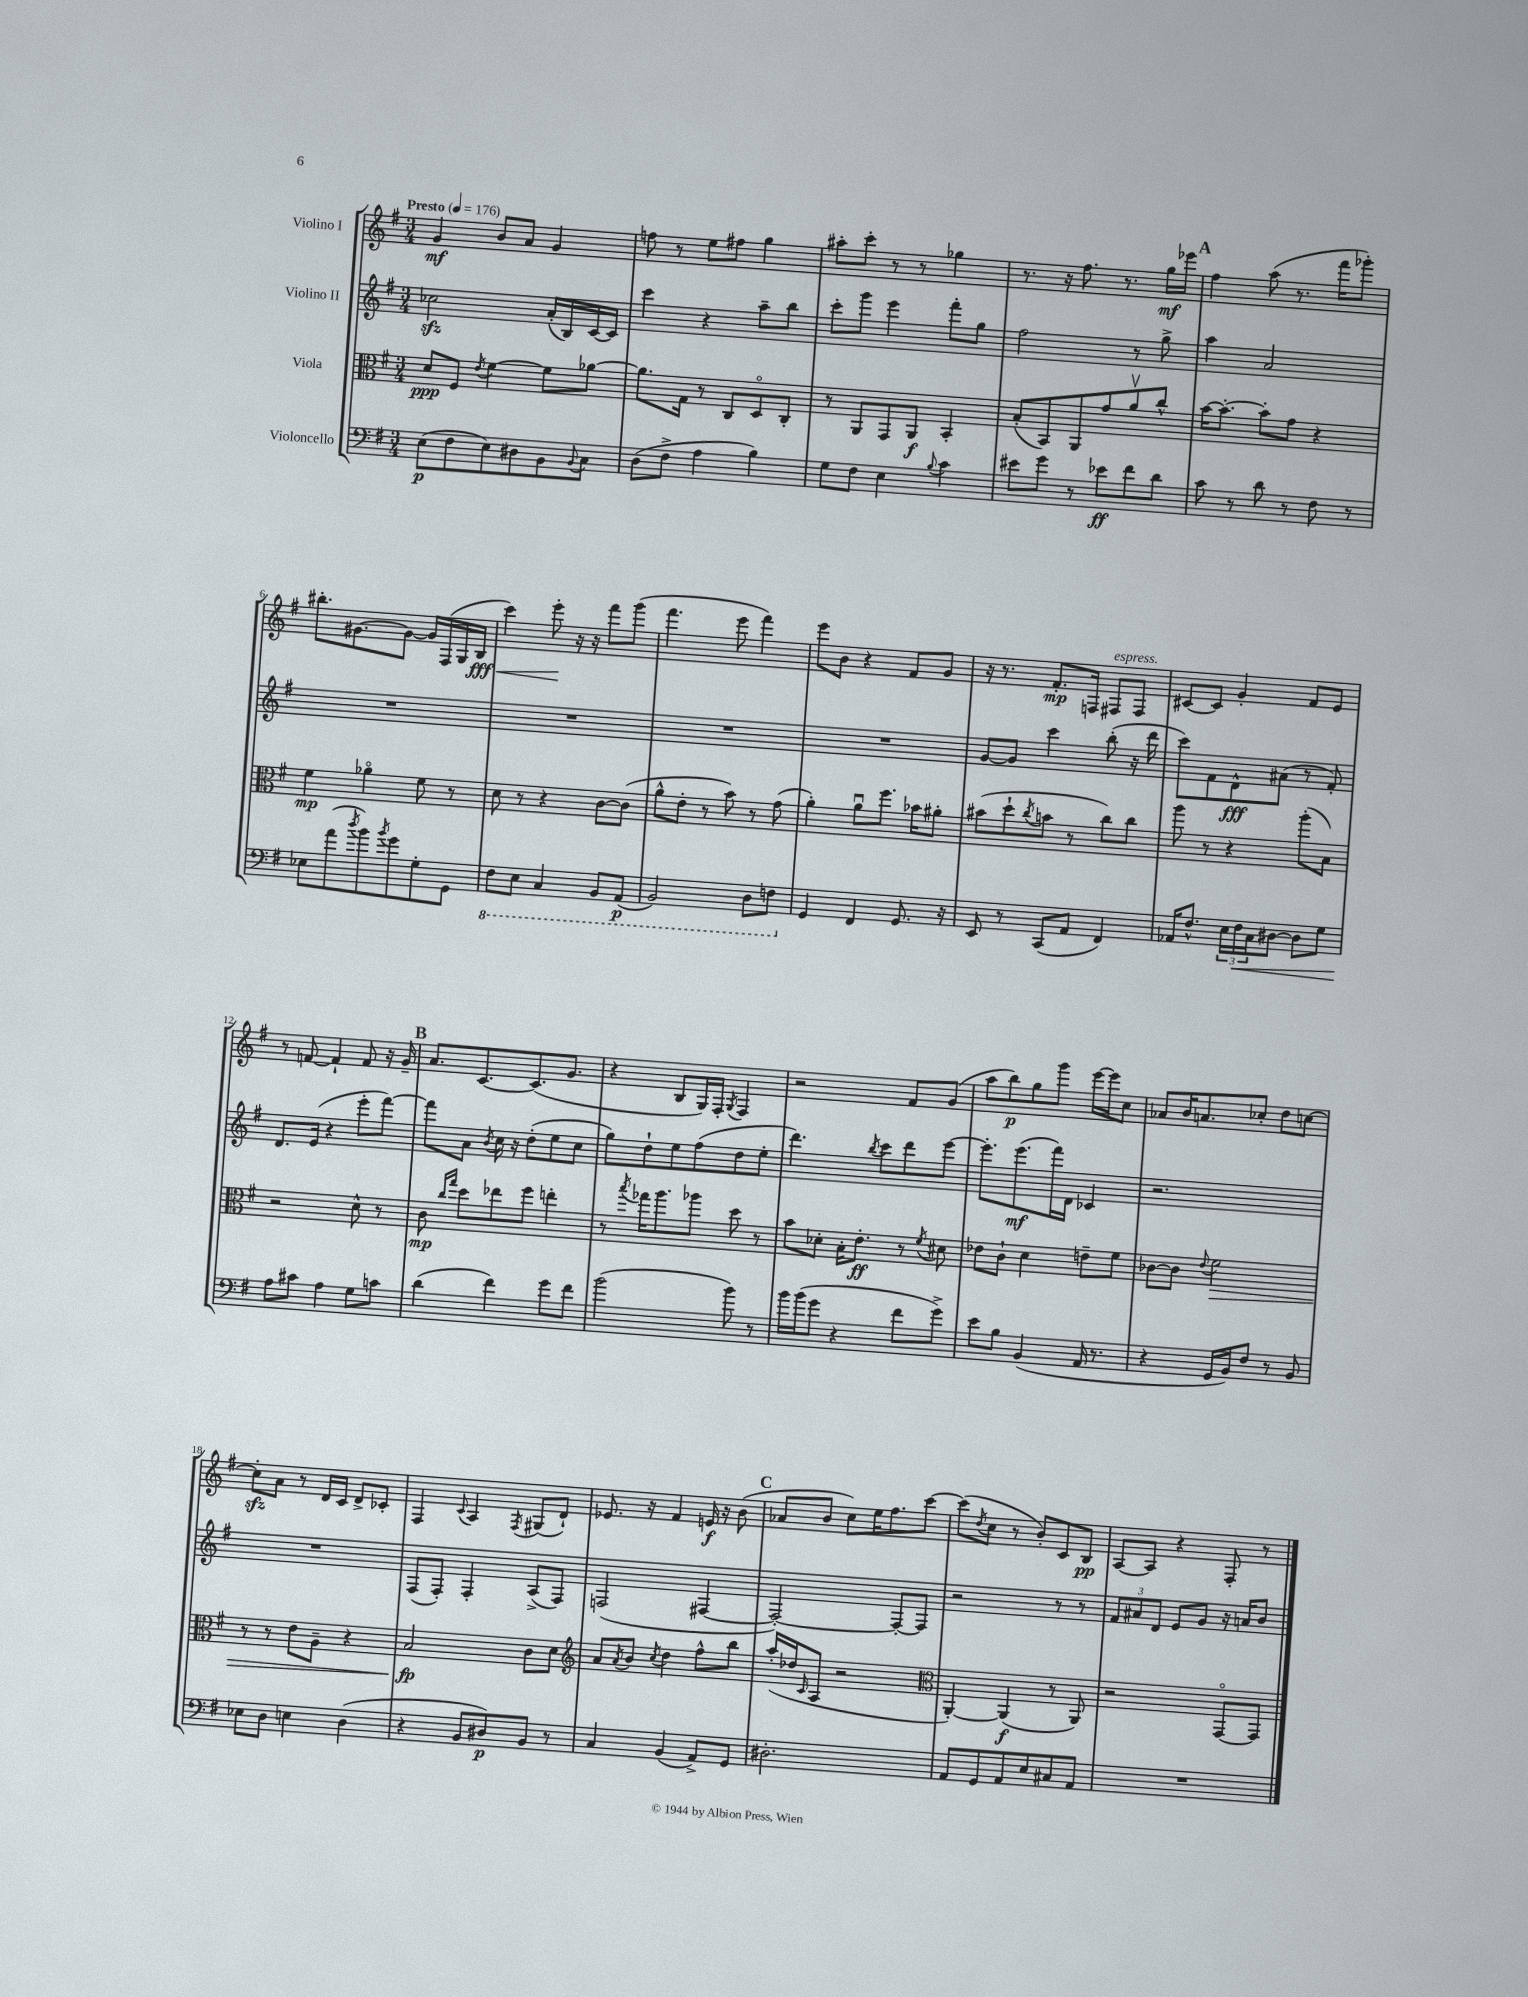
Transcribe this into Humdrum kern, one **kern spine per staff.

**kern	**kern	**kern	**kern
*staff4	*staff3	*staff2	*staff1
*clefF4	*clefC3	*clefG2	*clefG2
*k[f#]	*k[f#]	*k[f#]	*k[f#]
*M3/4	*M3/4	*M3/4	*M3/4
*MM176	*MM176	*MM176	*MM176
(8E\L	8d/L	2cc-\	4g/
8F#\	8F#/J	.	.
.	8qe/	.	.
8E\)	[4f#\	.	8b/L
8D#\	.	.	8a/J
8BB\	8f#\]L	(16a'/LL	4g/
.	.	16B/)	.
8qqBB/	.	.	.
8C\J	[8a-\J	[16c/	.
.	.	16c/]JJ	.
=	=	=	=
(8D\L	8.a-\]L	4ccc\	8ff\
8F#^\J	.	.	8r
.	16G\Jk	.	.
4A\	8r	4r	8ee\L
.	8C/L	.	8ff#\J
4B\)	8Do/	8aa~\L	4gg\
.	8C'/J	8bb\J	.
=	=	=	=
8G\L	8r	8ccc'\L	8aa#'\L
8F#\J	8AA/L	8ggg\J	8ccc'\J
4E\	8GG/	4eee\	8r
.	8AA/J	.	8r
8qqB/	.	.	.
4c\	4BB'/	8fff#'\L	4gg-\
.	.	8gg\J	.
=	=	=	=
8e#\L	(8B'/L	2ff#\	8.r
8g\J	8BB/)	.	.
.	.	.	16r
8r	8AA/	.	8.ff#\
8e-\L	8g/	.	.
.	.	.	8.r
8f#\	8av/	8r	.
8d\J	8cc^^/J	8gg^\	16gg\LL
.	.	.	16eee-\JJ
=	=	=	=
8c\	[16b\LK	4aa\	4ff#\
.	8.b'\_J	.	.
8r	.	.	.
8d\	8b'\]L	2a/	(8aa\
8r	8g\J	.	8.r
8F#\	4r	.	.
.	.	.	16fff#\LK
8r	.	.	8ggg-'\J)
=	=	=	=
8E-\L	4f#\	2.r	8.bb#'\L
(8a\	.	.	.
.	.	.	[8.g#\
8qdd/	.	.	.
8b\)	4a-o\	.	.
8qb/	.	.	.
8g\	.	.	8g#\_J
8G'\	8f#\	.	16g#/]LL
.	.	.	(16F#/
8GG\J	8r	.	16G/
.	.	.	16B/JJ
=	=	=	=
8FF#\L	8d\	2.r	4ccc\)
8EE\J	8r	.	.
4CC/	4r	.	8eee'\
.	.	.	16r
.	.	.	16r
8BBB/L	[8c\L	.	8fff#\L
(8AAA/J	(8c\]J	.	(8ggg\J
=	=	=	=
2BBB/)	8a^^\L	2.r	4.fff#\
.	8e'\J	.	.
.	8r	.	.
.	8b\)	.	8eee\
8DD\L	8r	.	4fff#\)
8FF\J	(8g\	.	.
=	=	=	=
4GG/	4a'\)	2.r	8eee\L
.	.	.	8b\J
4FF#/	8au\L	.	4r
.	8.ff#\J	.	.
8.GG/	.	.	8f#/L
.	16b-\LK	.	.
.	8a#'\J	.	8g/J
16r	.	.	.
=	=	=	=
8EE/	(8b#\L	[8g/L	16r
.	.	.	8.r
8r	8dd`\	8g/]J	.
.	8qcc/	.	.
(8CC/L	8b\J	4ccc\	8.f#'/L
8AA/J	8r	.	.
.	.	.	16F/Jk
4FF#/)	8cc\L)	(8bb'\	8F#/L
.	8cc\J	16r	8F#/J
.	.	16ddd\	.
=	=	=	=
16AA-/LK	8aa\	8ccc\L)	[8c#/L
8.F#^^/J	.	.	.
.	8r	8f#\	8c#/]J
24E\LL	4r	8d^^\	4g'/
24F#\	.	.	.
24C\J	.	.	.
[8D#\J	.	(8a#\J	.
8D#\]L	(8aa'\L	8r	8f#/L
8G\J	8B\J)	8f#'/)	8e/J
=	=	=	=
8A\L	2r	8.d/L	8r
8c#\J	.	.	[8f/
.	.	(16e/Jk	.
4A\	.	4r	4f`/]
8G\L	8d^^\	8eee'\L	8f/
8c\J	8r	[8fff#\J)	16r
.	.	.	16g~/
=	=	=	=
(4d\	8c\	8fff#\]L	8.a/L
.	16qqcc/LL	.	.
.	16qqgg/JJ	.	.
.	8dd\L	8a\J	.
.	.	.	[8.c/
.	.	8qb/	.
4f#\)	8ee-\	16cc\	.
.	.	16r	.
.	8ff#\J	(8dd'\L	(8.c/]
8g\L	4ee'\	8ee\	.
.	.	.	8.g/J
8f#\J	.	8cc\J	.
=	=	=	=
(2b\	8r	8gg\L)	4r
.	8qbb/	.	.
.	16gg-\LK	8dd`\	.
.	8.aa\	.	.
.	.	8ee\	8B/L
.	8aa-\J	(8ff#\	16G/L)
.	.	.	16F#'/JJ
.	.	.	8qG/
8b\)	8dd\	8dd\	4F#/
8r	8r	8ee'\J	.
=	=	=	=
16b\LL	8b\L	4.ddd\)	2r
(16b\J	.	.	.
8g\J	8d-'\J	.	.
4r	16B'\LK	.	.
.	8.e'\J	.	.
.	.	8qbb/	.
.	.	8ccc\L	.
8f#\L	8r	8ddd\	8f#/L
.	8qf#/	.	.
8g^\J)	8d#\	[8eee\J	(8g/J
=	=	=	=
8e\L	8e-\L	8.eee'\]L	8aa\L
8B\J	8c`\J	.	8bb\)
.	.	(8.eee\	.
(4BB/	4d\	.	8gg\
.	.	16fff#\L)	8ggg\J
.	.	16d\JJ	.
16AA/	8e~\L	4c-/	[16eee\LL
8.r	.	.	16eee\]J
.	8f#\J	.	8cc\J
=	=	=	=
4r	[8c-\L	2.r	8a-/L
.	8c-\]J	.	16b/K
.	.	.	8.a/
.	8qqe/	.	.
16GG/LL	2f#\	.	.
16BB/J)	.	.	.
8F#/J	.	.	8cc-'/J
8r	.	.	8dd\L
8BB/	.	.	[8cc\J
=	=	=	=
8E-\L	8r	2.r	8cc'\]L
8D\J	8r	.	8a\J
4E\	8e\L	.	8r
.	8A~\J	.	16d/LL
.	.	.	16c/JJ
(4D\	4r	.	8d^/L
.	.	.	8c-'/J
=	=	=	=
4r	2B/	(8F#/L	4F#/
.	.	8F#'/J)	.
.	.	.	8qqc/
8BB/L	.	4F#'/	4A/
8D#/)	.	.	.
.	.	.	8qF#/
8BB/J	8c\L	(8A^/L	(8G#/L
8r	8d\J	8F#/J)	8d`/J)
=	=	=	=
*	*clefG2	*	*
4C/	8a/L	(2F/	8.e-/
.	8qa/	.	.
.	8b/J	.	.
.	.	.	16r
.	8qcc/	.	.
(4BB/	4dd\	.	4f#/
8AA^/L)	8ff#^^\L	[4F#/	16e/
.	.	.	16r
8GG/J	8bb\J	.	(8b\
=	=	=	=
2.D#'\	(16aa'/LL	2F#'/_)	8a-/L
.	16dd-/J	.	.
.	16qqc/	.	.
.	8A/J	.	8b/J
.	2r	.	8cc\L)
.	.	.	16ee\K
.	.	.	8.ff#\
.	.	8F#'/_L	.
.	.	8F#/]J	[8ccc\J
=	=	=	=
*	*clefC3	*	*
8AA/L	[4AA'/)	2r	(8ccc\]L
.	.	.	8qdd/
8GG/	.	.	8cc\J
8AA/	(4AA/]	.	8r
8E/	.	.	8b'/L)
8C#/	8r	8r	8c/
8AA/J	8AA/)	8r	8B/J
=	=	=	=
2.r	2r	12f#/L	[8A/L
.	.	12a#/	.
.	.	.	8A/]J
.	.	12d/J	.
.	.	8e/L	4r
.	.	8g/J	.
.	[8GGo/L	16r	8F#'/
.	.	16a/LK	.
.	8GG/]J	8b/J	8r
==	==	==	==
*-	*-	*-	*-
